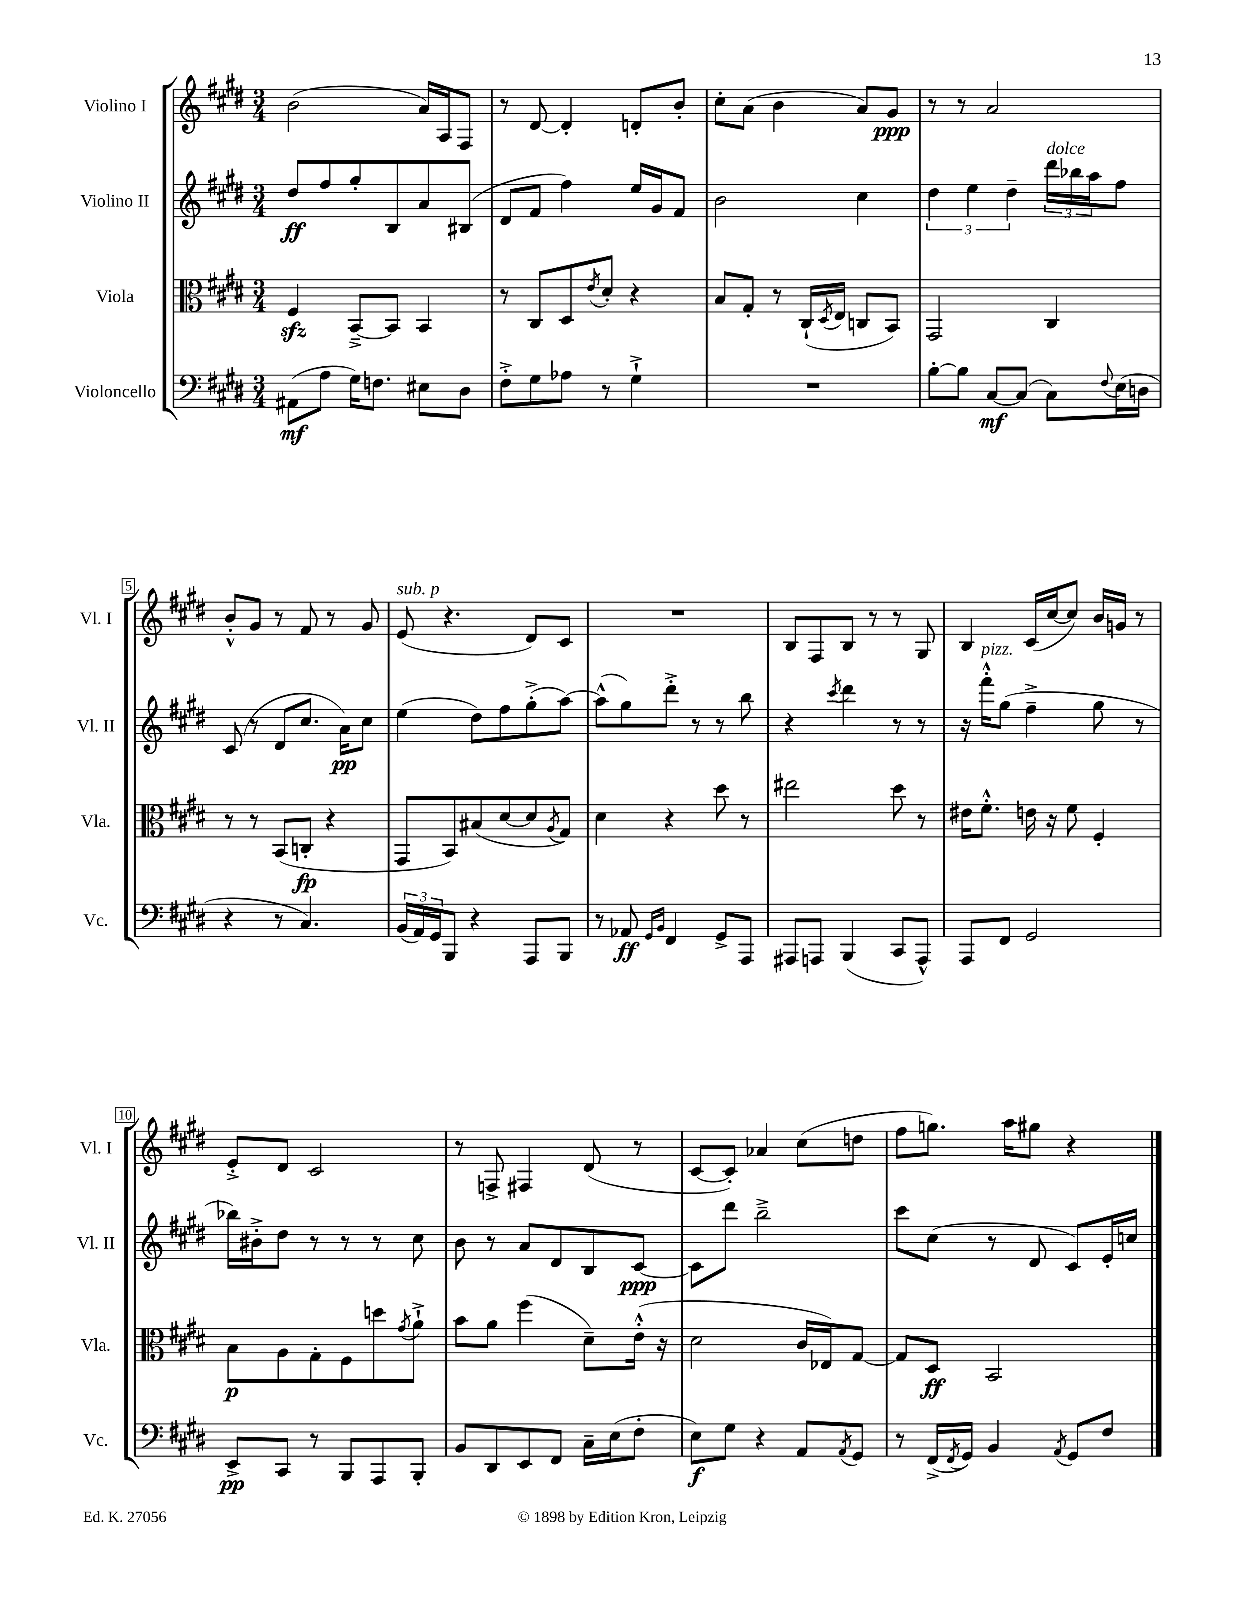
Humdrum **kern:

**kern	**dynam	**kern	**dynam	**kern	**dynam	**kern	**dynam
*part4	*part4	*part3	*part3	*part2	*part2	*part1	*part1
*staff4	*staff4	*staff3	*staff3	*staff2	*staff2	*staff1	*staff1
*I"Violoncello	*	*I"Viola	*	*I"Violino II	*	*I"Violino I	*
*I'Vc.	*	*I'Vla.	*	*I'Vl. II	*	*I'Vl. I	*
*clefF4	*	*clefC3	*	*clefG2	*	*clefG2	*
*k[f#c#g#d#]	*	*k[f#c#g#d#]	*	*k[f#c#g#d#]	*	*k[f#c#g#d#]	*
*M3/4	*	*M3/4	*	*M3/4	*	*M3/4	*
=1	=1	=1	=1	=1	=1	=1	=1
(8AA#X\L	mf	4F#zz/	.	8dd#/L	ff	(2b\	.
8A\J	.	.	.	8ff#/	.	.	.
16G#\KL)	.	[8BB~^/L	.	8gg#'/	.	.	.
8.Fn\J	.	.	.	.	.	.	.
.	.	8BB/J]	.	8B/	.	.	.
8E#X\L	.	4BB/	.	8a/	.	16a/LL)	.
.	.	.	.	.	.	16A/J	.
8D#\J	.	.	.	(8B#X/J	.	8F#/J	.
=2	=2	=2	=2	=2	=2	=2	=2
8F#'^\L	.	8r	.	8d#/L	.	8r	.
8G#\	.	8C#/L	.	8f#/J	.	[8d#/	.
8A-X\J	.	8D#/	.	4ff#\)	.	4d#'/]	.
.	.	8qe/	.	.	.	.	.
8r	.	8d#'/J	.	.	.	.	.
4G#`^\	.	4r	.	16ee/LL	.	8dn'/L	.
.	.	.	.	16g#/J	.	.	.
.	.	.	.	8f#/J	.	8b'/J	.
=3	=3	=3	=3	=3	=3	=3	=3
2.r	.	8B/L	.	2b\	.	8cc#'\L	.
.	.	8G#'/J	.	.	.	(8a\J	.
.	.	8r	.	.	.	4b\	.
.	.	(16C#`/LL	.	.	.	.	.
.	.	8qD#/	.	.	.	.	.
.	.	16E/JJ	.	.	.	.	.
.	.	8Cn/L	.	4cc#\	.	8a/L)	.
.	.	8BB/J)	.	.	.	8g#/J	ppp
=4	=4	=4	=4	=4	=4	=4	=4
[8B'\L	.	2GG#/	.	6dd#\	.	8r	.
8B\J]	.	.	.	.	.	8r	.
.	.	.	.	6ee\	.	.	.
[8C#/L	mf	.	.	.	.	2a/	.
.	.	.	.	6dd#~\	.	.	.
(8C#/J]	.	.	.	.	.	.	.
!	!	!	!	!LO:TX:a:i:t=dolce	!	!	!
8C#\L)	.	4C#/	.	24ddd#\LL	.	.	.
.	.	.	.	24bb-X\	.	.	.
.	.	.	.	24aa\J	.	.	.
8qqF#/	.	.	.	.	.	.	.
(16E\L	.	.	.	8ff#\J	.	.	.
16Dn\JJ	.	.	.	.	.	.	.
!!LO:LB:g=z
=5	=5	=5	=5	=5	=5	=5	=5
4r	.	8r	.	(8c#/	.	8b'^^/L	.
.	.	8r	.	8r	.	8g#/J	.
8r	.	(8BB/L	.	8d#/L	.	8r	.
4.C#/)	.	8Cn'/J	fp	8.cc#/J	.	8f#/	.
.	.	4r	.	.	.	8r	.
.	.	.	.	16a\KL)	pp	.	.
.	.	.	.	8cc#\J	.	8g#/	.
=6	=6	=6	=6	=6	=6	=6	=6
!	!	!	!	!	!	!LO:TX:a:i:t=sub. p	!
(24BB/LL	.	8GG#/L	.	(4ee\	.	(8e/	.
24AA/)	.	.	.	.	.	.	.
24GG#/J	.	.	.	.	.	.	.
8BBB/J	.	8BB/)	.	.	.	4.r	.
4r	.	(8B#X/	.	8dd#\L)	.	.	.
.	.	[8d#/	.	8ff#\	.	.	.
8AAA/L	.	8d#/]	.	(8gg#'^\	.	8d#/L)	.
.	.	8qA/	.	.	.	.	.
8BBB/J	.	8G#/J)	.	[8aa\J)	.	8c#/J	.
=7	=7	=7	=7	=7	=7	=7	=7
8r	.	4d#\	.	(8aa^^\L]	.	2.r	.
8AA-X/	ff	.	.	8gg#\)	.	.	.
16qqGG#/LL	.	.	.	.	.	.	.
16qqBB/JJ	.	.	.	.	.	.	.
4FF#/	.	4r	.	8ddd#'^\J	.	.	.
.	.	.	.	8r	.	.	.
8GG#^/L	.	8dd#\	.	8r	.	.	.
8AAA/J	.	8r	.	8bb\	.	.	.
=8	=8	=8	=8	=8	=8	=8	=8
8AAA#X/L	.	2ee#X\	.	4r	.	8B/L	.
8AAAn/J	.	.	.	.	.	8F#/	.
.	.	.	.	8qccc#/	.	.	.
(4BBB/	.	.	.	4ddd#\	.	8B/J	.
.	.	.	.	.	.	8r	.
8CC#/L	.	8dd#\	.	8r	.	8r	.
8AAA^^/J)	.	8r	.	8r	.	8G#/	.
=9	=9	=9	=9	=9	=9	=9	=9
8AAA/L	.	16e#X\KL	.	16r	.	4B/	.
!	!	!	!	!LO:TX:a:i:t=pizz.	!	!	!
.	.	8.f#'^^\J	.	16fff#'^^\KL	.	.	.
8FF#/J	.	.	.	(8gg#\J	.	.	.
2GG#/	.	16en\	.	4ff#~^\	.	(16c#/LL	.
.	.	16r	.	.	.	[16cc#/J	.
.	.	8f#\	.	.	.	8cc#/J])	.
.	.	4F#'/	.	8gg#\	.	16b/LL	.
.	.	.	.	.	.	16gn/JJ	.
.	.	.	.	8r	.	8r	.
!!LO:LB:g=z
=10	=10	=10	=10	=10	=10	=10	=10
8EE^/L	pp	8B\L	p	16bb-X\LL)	.	8e'^/L	.
.	.	.	.	16b#X'^\J	.	.	.
8CC#/J	.	8A\	.	8dd#\J	.	8d#/J	.
8r	.	8G#'\	.	8r	.	2c#/	.
8BBB/L	.	8F#\	.	8r	.	.	.
8AAA/	.	8ddn\	.	8r	.	.	.
.	.	8qg#/	.	.	.	.	.
8BBB'/J	.	8a`^\J	.	8cc#\	.	.	.
=11	=11	=11	=11	=11	=11	=11	=11
8BB/L	.	8b\L	.	8b\	.	8r	.
8DD#/	.	8a\J	.	8r	.	8Fn^/	.
8EE/	.	(4ff#\	.	8a/L	.	4F#X/	.
8FF#/J	.	.	.	8d#/	.	.	.
16C#~\LL	.	8d#~\L)	.	8B/	.	(8d#/	.
(16E\J	.	.	.	.	.	.	.
8F#'\J	.	(16e'^^\Jk	.	[8c#/J	ppp	8r	.
.	.	16r	.	.	.	.	.
=12	=12	=12	=12	=12	=12	=12	=12
8E\L)	f	2d#\	.	8c#\L]	.	[8c#/L	.
8G#\J	.	.	.	8ddd#\J	.	8c#'/J])	.
4r	.	.	.	2bb~^\	.	4a-X/	.
8AA/L	.	16c#/LL	.	.	.	(8cc#\L	.
.	.	16E-X/J)	.	.	.	.	.
8qAA/	.	.	.	.	.	.	.
8GG#/J	.	[8G#/J	.	.	.	8ddn\J	.
=13	=13	=13	=13	=13	=13	=13	=13
8r	.	8G#/L]	.	8ccc#\L	.	8ff#\L	.
(16FF#^/LL	.	8D#/J	ff	(8cc#\J	.	8.ggn\J)	.
8qFF#/	.	.	.	.	.	.	.
16GG#/JJ)	.	.	.	.	.	.	.
4BB/	.	2BB/	.	8r	.	.	.
.	.	.	.	.	.	16aa\KL	.
.	.	.	.	8d#/	.	8gg#X\J	.
8qAA/	.	.	.	.	.	.	.
8GG#/L	.	.	.	8c#/L)	.	4r	.
8F#/J	.	.	.	16e'/L	.	.	.
.	.	.	.	16ccn/JJ	.	.	.
==	==	==	==	==	==	==	==
*-	*-	*-	*-	*-	*-	*-	*-
